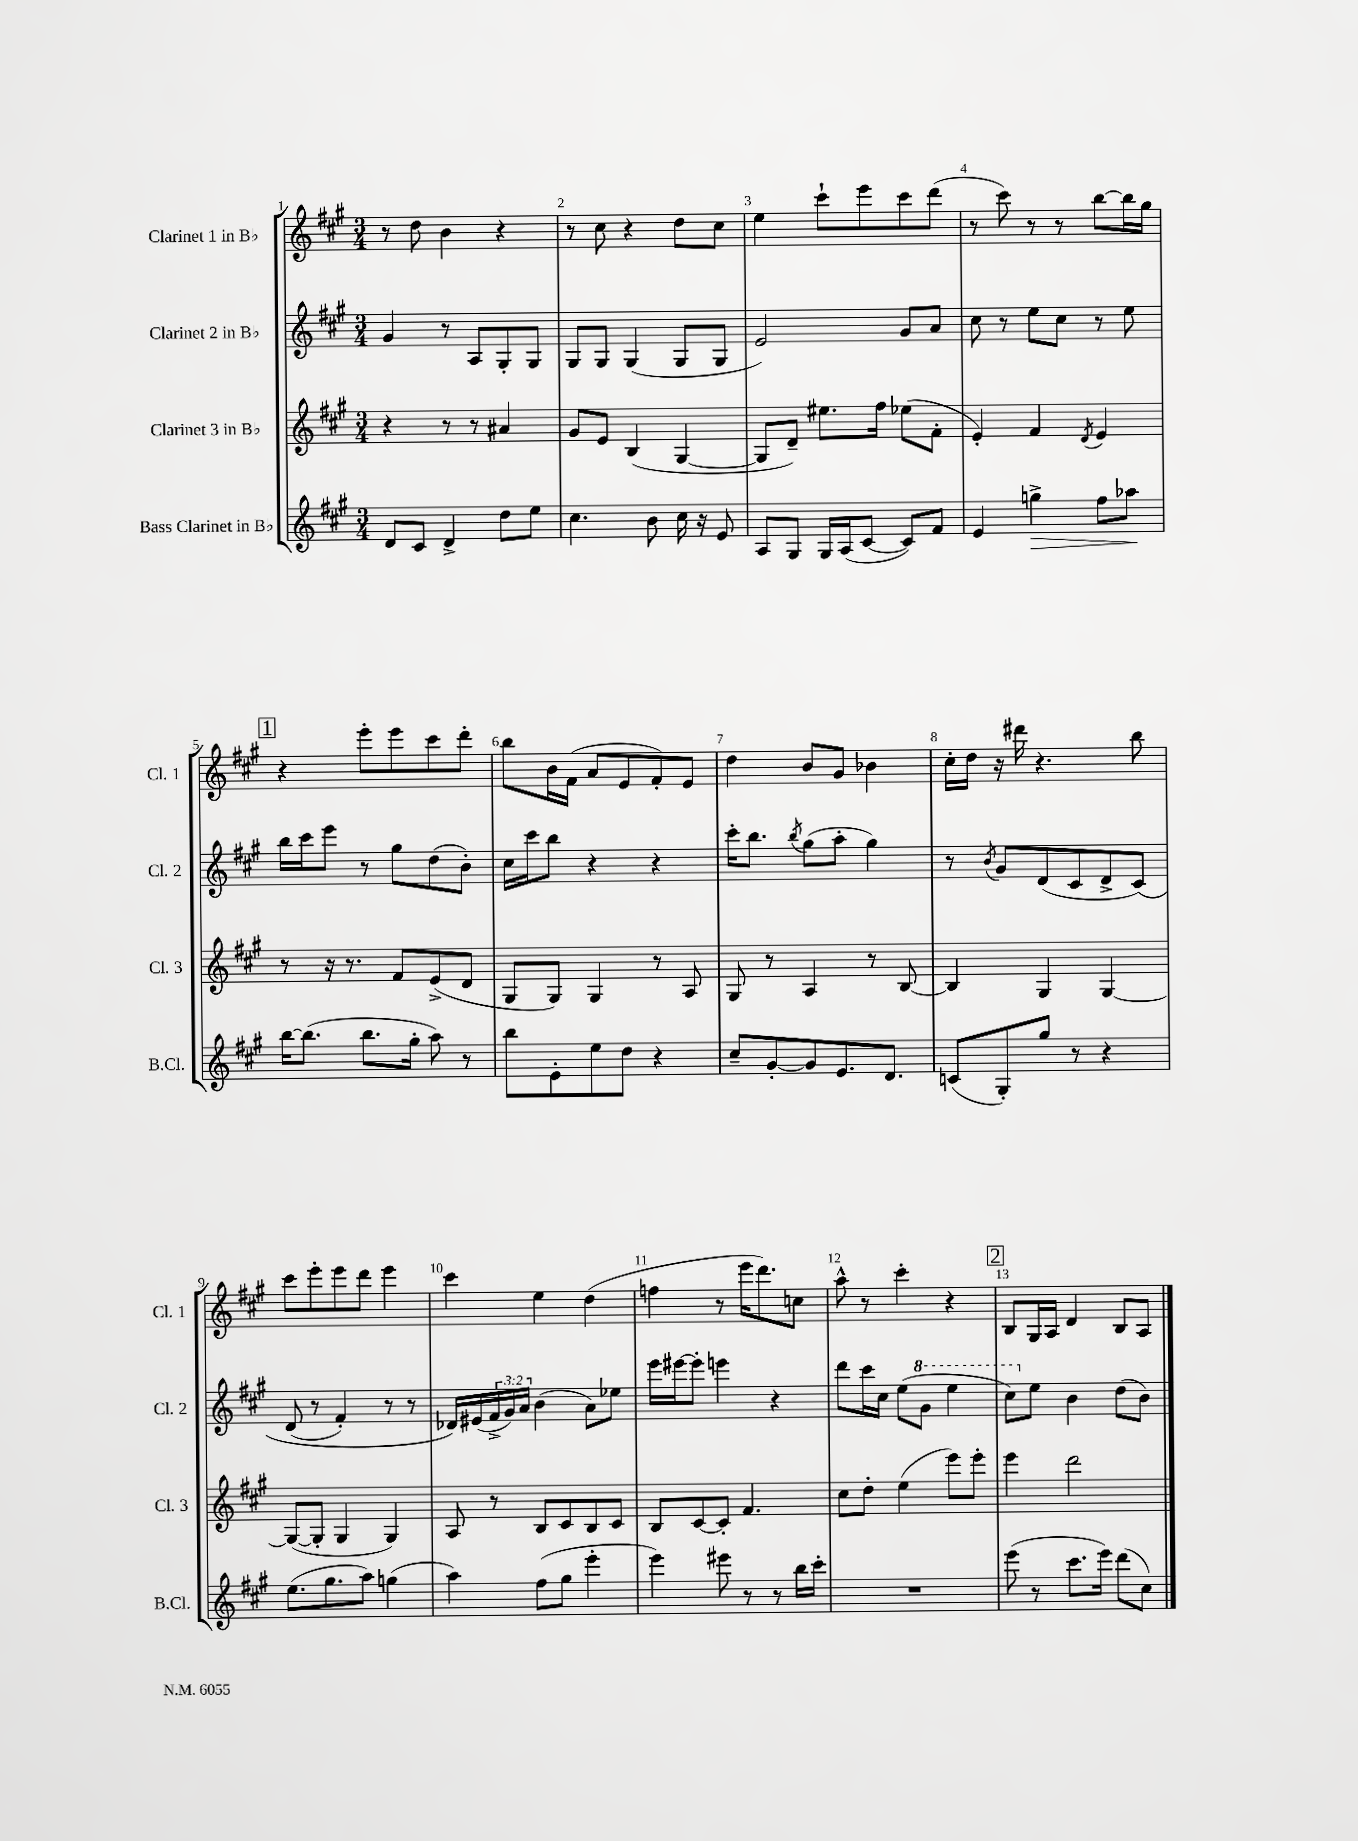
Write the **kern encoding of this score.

**kern	**kern	**kern	**kern
*staff4	*staff3	*staff2	*staff1
*clefG2	*clefG2	*clefG2	*clefG2
*k[f#c#g#]	*k[f#c#g#]	*k[f#c#g#]	*k[f#c#g#]
*M3/4	*M3/4	*M3/4	*M3/4
8d/L	4r	4g#/	8r
8c#/J	.	.	8dd\
4d^/	8r	8r	4b\
.	8r	8A/L	.
8dd\L	4a#/	8G#'/	4r
8ee\J	.	8G#/J	.
=	=	=	=
4.cc#\	8g#/L	8G#/L	8r
.	8e/J	8G#/J	8cc#\
.	(4B/	(4G#/	4r
8b\	.	.	.
16cc#\	[4G#/	8G#/L	8dd\L
16r	.	.	.
8e/	.	8G#/J	8cc#\J
=	=	=	=
8A/L	8G#/]L	2e/)	4ee\
8G#/J	8d~/J)	.	.
16G#/LL	8.ee#\L	.	8ccc#`\L
(16A/J	.	.	.
[8c#/J	.	.	8eee\
.	16ff#\Jk	.	.
8c#/]L)	(8ee-\L	8g#/L	8ccc#\
8f#/J	8f#'\J	8a/J	(8ddd\J
=	=	=	=
4e/	4e'/)	8cc#\	8r
.	.	8r	8ccc#\)
4gg^\	4f#/	8ee\L	8r
.	.	8cc#\J	8r
.	8qd/	.	.
8ff#\L	4e/	8r	[8bb\L
8aa-\J	.	8ee\	16bb\]L
.	.	.	16gg#\JJ
=	=	=	=
[16bb\LK	8r	16bb\LL	4r
(8.bb\]J	.	16ccc#\J	.
.	16r	8eee\J	.
.	8.r	.	.
8.bb\L	.	8r	8eee'\L
.	8f#/L	8gg#\L	8eee\
16gg#'\Jk	.	.	.
8aa\)	(8e^/	(8dd\	8ccc#\
8r	8d/J	8b'\J)	8ddd'\J
=	=	=	=
8bb\L	8G#/L	16cc#\LL	8bb\L
.	.	16ccc#\J	.
8e'\	8G#/J)	8bb\J	16b\L
.	.	.	(16f#\JJ
8ee\	4G#/	4r	8a/L
8dd\J	.	.	8e/
4r	8r	4r	8f#'/)
.	8A/	.	8e/J
=	=	=	=
8cc#~/L	8G#/	16ccc#'\LK	4dd\
.	.	8.bb\J	.
[8g#'/	8r	.	.
.	.	8qbb/	.
8g#/]	4A/	(8gg#\L	8b/L
8.e/	.	8aa'\J	8g#/J
.	8r	4gg#\)	4b-\
8.d/J	.	.	.
.	[8B/	.	.
=	=	=	=
(8c/L	4B/]	8r	16cc#'\LL
.	.	.	16dd\JJ
.	.	8qb/	.
8G#'/)	.	8g#/L	16r
.	.	.	16ddd#\
8gg#/J	4G#/	(8d/	4.r
8r	.	8c#/	.
4r	[4G#/	8d^/	.
.	.	&(8c#/J)	8bb\
=	=	=	=
(8.ee\L	(8G#/_L	(8d/	8ccc#\L
.	8G#'/]J	8r	8eee'\
8.gg#\	.	.	.
.	4G#/	4f#'/)	8eee\
8aa\J)	.	.	8ddd\J
(4gg\	4G#/)	8r	4eee\
.	.	8r	.
=	=	=	=
4aa\)	8A/	16d-/LL&)	4ccc#\
.	.	(16e#/	.
.	8r	24f#^/	.
.	.	24g#/)	.
.	.	24a/JJ	.
(8ff#\L	8B/L	(4b\	4ee\
8gg#\J	8c#/	.	.
4eee'\	8B/	8a\L)	(4dd\
.	8c#/J	8ee-\J	.
=	=	=	=
4eee\)	8B/L	16eee\LL	4ff\
.	.	[16eee#\J	.
.	[8c#/	8eee#'\]J	.
8eee#\	8c#'/]J	4eee\	8r
8r	4.f#/	.	16eee\LK
.	.	.	8.ddd\)
8r	.	4r	.
16bb\LL	.	.	8cc\J
16ccc#'\JJ	.	.	.
=	=	=	=
2.r	8cc#\L	8ddd\L	8aa^^\
.	8dd'\J	16ccc#\L	8r
.	.	16cc#\JJ	.
.	(4ee\	(8ee\L	4ccc#'\
.	.	8gg#\J	.
.	8eee\L)	4eee\	4r
.	8eee'\J	.	.
=	=	=	=
(8eee\	4eee\	8ccc#\L)	8B/L
8r	.	8ee\J	16G#/L
.	.	.	16A/JJ
8.ccc#\L	2ddd\	4b\	4d/
16eee\Jk)	.	.	.
(8ddd\L	.	(8dd\L	8B/L
8cc#\J)	.	8b\J)	8A/J
==	==	==	==
*-	*-	*-	*-
